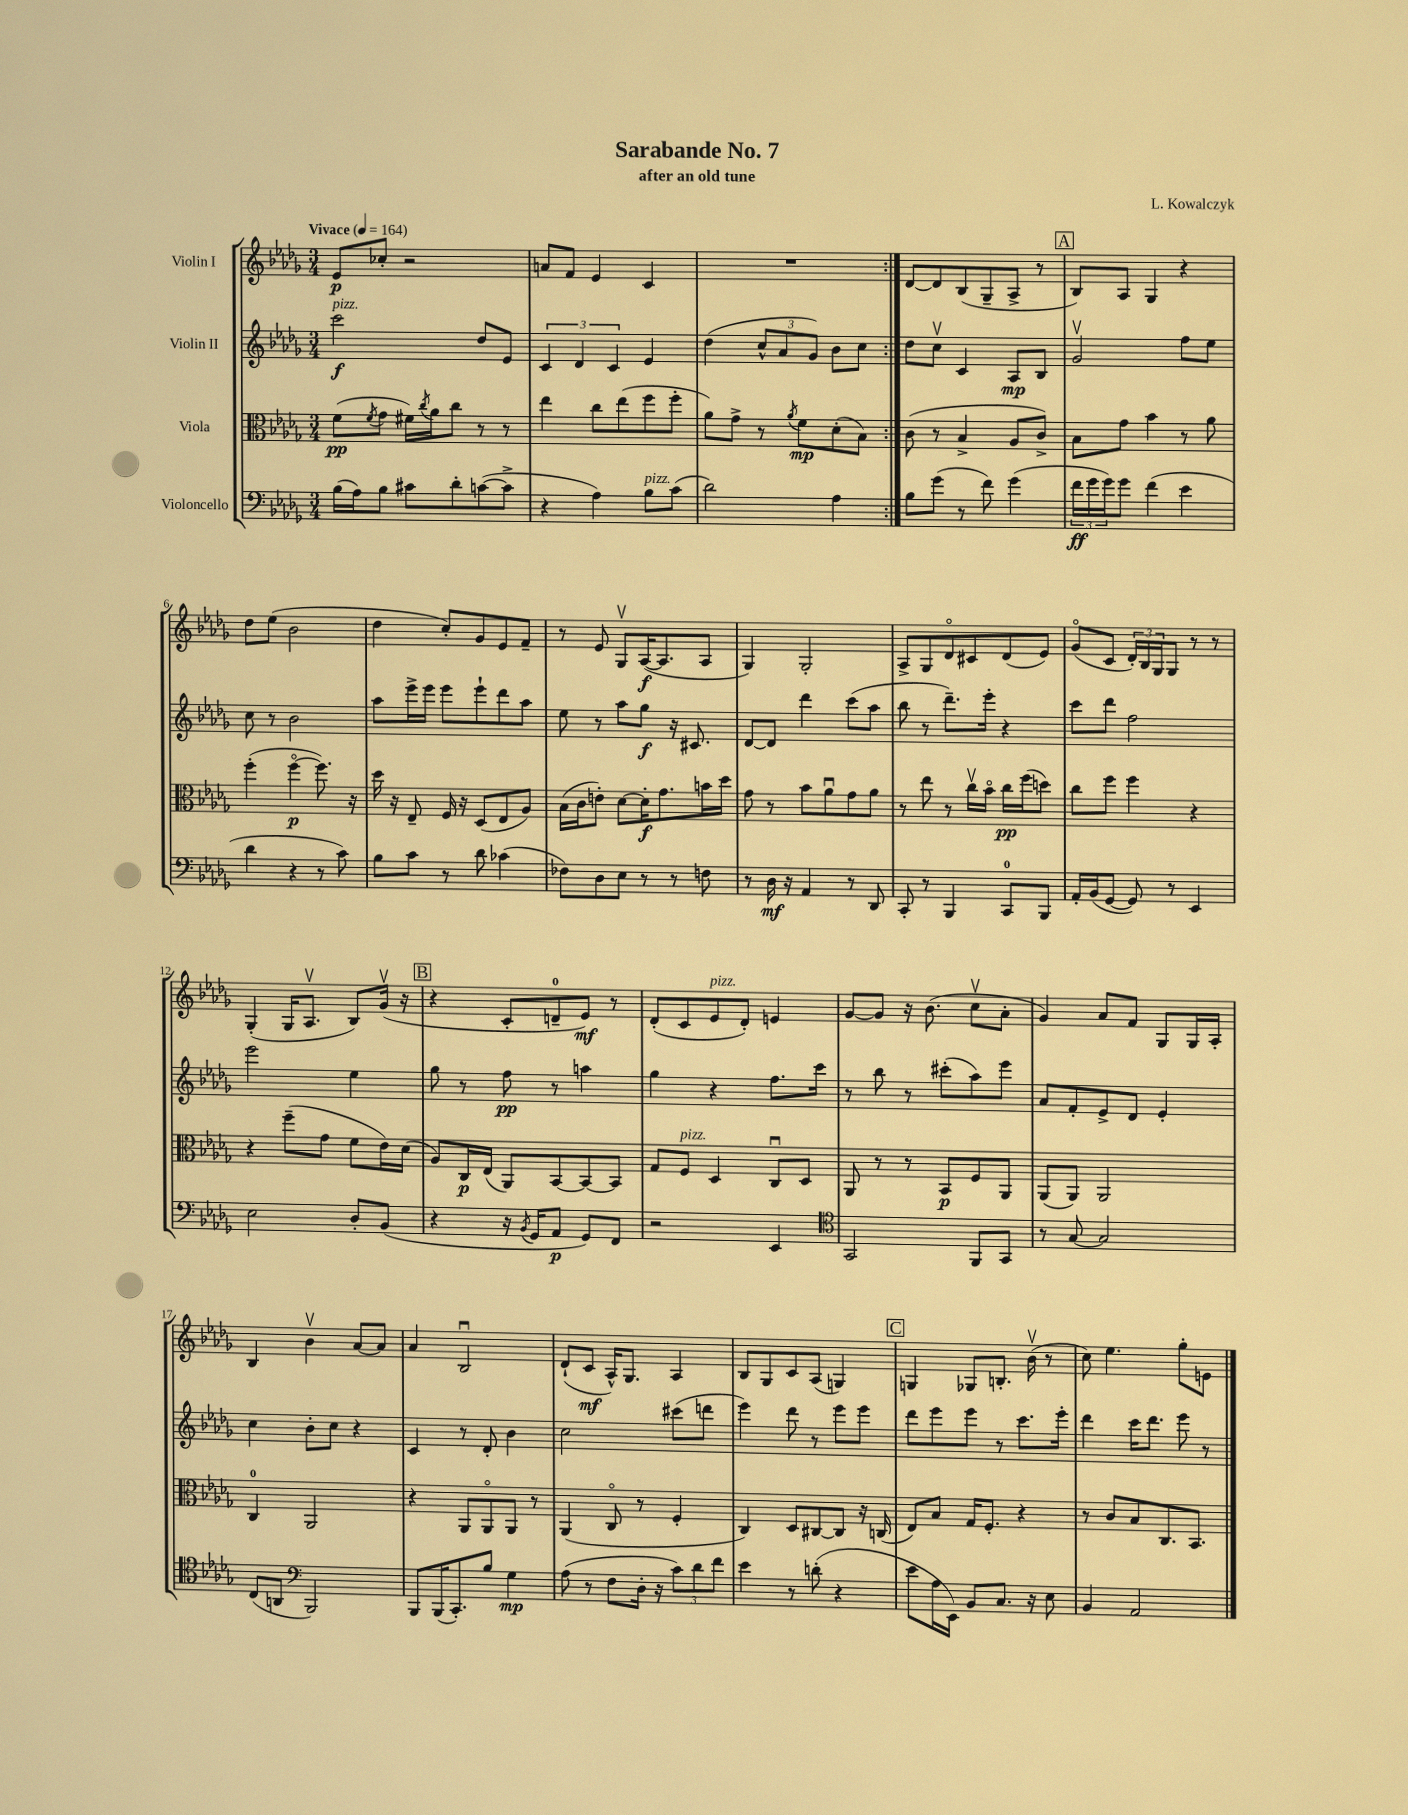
\header { title = "Sarabande No. 7" composer = "L. Kowalczyk" subtitle = "after an old tune" }
<<
\new StaffGroup <<
\new Staff = "s0" \with { instrumentName = "Violin I" } {
    \clef treble \key des \major \numericTimeSignature \time 3/4 \tempo "Vivace" 4 = 164
    \repeat volta 2 { ees'8\p ces''8-. r2 |
    a'8 f'8 ees'4 c'4 |
    R2. | }
    des'8~ des'8 bes8( ges8-- aes8-> r8 |
    \mark \markup { \box "A" } bes8) aes8 ges4 r4 |
    des''8 ees''8( bes'2 |
    des''4 c''8-.) ges'8 ees'8 f'8-- |
    r8 ees'8 ges8\upbow aes16~\f( aes8. aes8 |
    ges4) ges2-. |
    aes8-> ges8 des'8\flageolet cis'8 des'8( ees'8) |
    ges'8\flageolet( c'8 \tuplet 3/2 { des'16-.) bes16 ges16 } ges8 r8 r8 |
    ges4-.( ges16 aes8.\upbow bes8) ges'16\upbow( r16 |
    \mark \markup { \box "B" } r4 c'8-. d'8-0-- ees'8\mf) r8 |
    des'8-.( c'8 ees'8^\markup { \italic "pizz." } des'8-.) e'4 |
    ges'8~ ges'8 r16 bes'8.( c''8\upbow aes'8-. |
    ges'4) aes'8 f'8 ges8 ges16 aes16-. |
    bes4 bes'4\upbow aes'8~ aes'8 |
    aes'4 bes2\downbow |
    des'8-!( c'8\mf aes16-^) ges8. aes4 |
    bes8 ges8 c'8 aes8( g4) |
    \mark \markup { \box "C" } g4 ges8 b8.-. bes'16\upbow( r8 |
    c''8) ees''4. ges''8-. e'8 \bar "|." |
}
\new Staff = "s1" \with { instrumentName = "Violin II" } {
    \clef treble \key des \major \numericTimeSignature \time 3/4
    \repeat volta 2 { c'''2\f^\markup { \italic "pizz." } des''8 ees'8 |
    \tuplet 3/2 { c'4 des'4 c'4 } ees'4 |
    des''4( \tuplet 3/2 { c''8-^ aes'8 ges'8) } bes'8 c''8 | }
    des''8 c''8\upbow c'4 aes8\mp bes8 |
    \mark \markup { \box "A" } ges'2\upbow f''8 ees''8 |
    c''8 r8 bes'2 |
    aes''8 ees'''16-> ees'''16 ees'''8 ees'''8-! des'''8 aes''8 |
    ees''8 r8 aes''8 ges''8\f r16 cis'8. |
    des'8~ des'8 des'''4 c'''8( aes''8 |
    bes''8 r8 des'''8.--) ees'''16-. r4 |
    c'''8 des'''8 f''2 |
    ees'''2 ees''4 |
    \mark \markup { \box "B" } ges''8 r8 f''8\pp r8 a''4 |
    ges''4 r4 f''8. c'''16 |
    r8 bes''8 r8 cis'''8-.( aes''8) ees'''8 |
    aes'8 f'8-. ees'8-> des'8 ees'4-. |
    c''4 bes'8-. c''8 r4 |
    c'4 r8 des'8-. bes'4 |
    c''2 cis'''8( d'''8 |
    ees'''4) des'''8 r8 ees'''8 ees'''8 |
    \mark \markup { \box "C" } des'''8 ees'''8 ees'''8 r8 c'''8. ees'''16-. |
    des'''4 c'''16 des'''8. ees'''8 r8 \bar "|." |
}
\new Staff = "s2" \with { instrumentName = "Viola" } {
    \clef alto \key des \major \numericTimeSignature \time 3/4
    \repeat volta 2 { f'8\pp( \acciaccatura { f'8 } ges'8 fis'16) \acciaccatura { c''8 } aes'16 c''8 r8 r8 |
    ees''4 c''8 ees''8( f''8 f''8-. |
    aes'8) ges'8-> r8 \acciaccatura { aes'8 } f'8\mp des'8-.( bes8) | }
    c'8( r8 bes4-> aes8 c'8->) |
    \mark \markup { \box "A" } bes8 ges'8 bes'4 r8 aes'8 |
    f''4-.( f''4~\flageolet\p f''8.) r16 |
    des''16 r16 ees8-- f16 r16 des8( ees8 aes8) |
    bes16( c'16 e'8-.) des'8~ des'16-.\f ges'8. b'16 des''16 |
    ges'8 r8 bes'8 aes'8\downbow ges'8 aes'8 |
    r8 ees''8 r8 c''16\upbow bes'16\flageolet c''16\pp f''16( d''8) |
    c''8 f''8 f''4 r4 |
    r4 f''8--( ges'8 f'8 ees'16) des'16( |
    \mark \markup { \box "B" } aes8) c16\p ees16( aes,8) bes,8~ bes,8~ bes,8 |
    ges8 f8^\markup { \italic "pizz." } des4 c8\downbow des8 |
    aes,8 r8 r8 bes,8\p f8 aes,8 |
    aes,8( aes,8) aes,2 |
    c4-0 aes,2 |
    r4 aes,8 aes,8\flageolet aes,8 r8 |
    aes,4( c8\flageolet r8 f4-. |
    c4) des8 cis8~ cis8 r16 c16( |
    \mark \markup { \box "C" } ees8) bes8 ges16 f8.-. r4 |
    r8 c'8 bes8 c8. bes,8. \bar "|." |
}
\new Staff = "s3" \with { instrumentName = "Violoncello" } {
    \clef bass \key des \major \numericTimeSignature \time 3/4
    \repeat volta 2 { bes16( aes16) bes8 cis'8 des'8-. c'8~( c'8-> |
    r4 aes4) bes8^\markup { \italic "pizz." } c'8( |
    des'2) aes4 | }
    bes8 ges'8( r8 f'8) ges'4( |
    \mark \markup { \box "A" } \tuplet 3/2 { f'16\ff ges'16 ges'16) } ges'8 f'4( ees'4 |
    des'4 r4 r8 c'8) |
    bes8 c'8 r8 des'8 ces'4( |
    fes8) des8 ees8 r8 r8 f8 |
    r8 des16\mf r16 aes,4 r8 des,8 |
    c,8-. r8 bes,,4 c,8-0 bes,,8 |
    aes,16-. bes,16( ges,8~ ges,8) r8 ees,4 |
    ees2 des8-. bes,8( |
    \mark \markup { \box "B" } r4 r16 \acciaccatura { bes,8 } ges,16 aes,8\p ges,8) f,8 |
    r2 ees,4 |
    \clef tenor ges,2 f,8 ges,8 |
    r8 ges8~ ges2 |
    c8( a,8 \clef bass bes,,2) |
    bes,,8 bes,,16( c,8.-.) bes8 ges4\mp |
    aes8( r8 f8 des16-. r16 \tuplet 3/2 { c'8) des'8 f'8 } |
    ees'4 r8 d'8-.( r4 |
    \mark \markup { \box "C" } ees'8 aes16 ees,16) bes,8 c8. r16 ees8 |
    bes,4 aes,2 \bar "|." |
}
>>
>>
